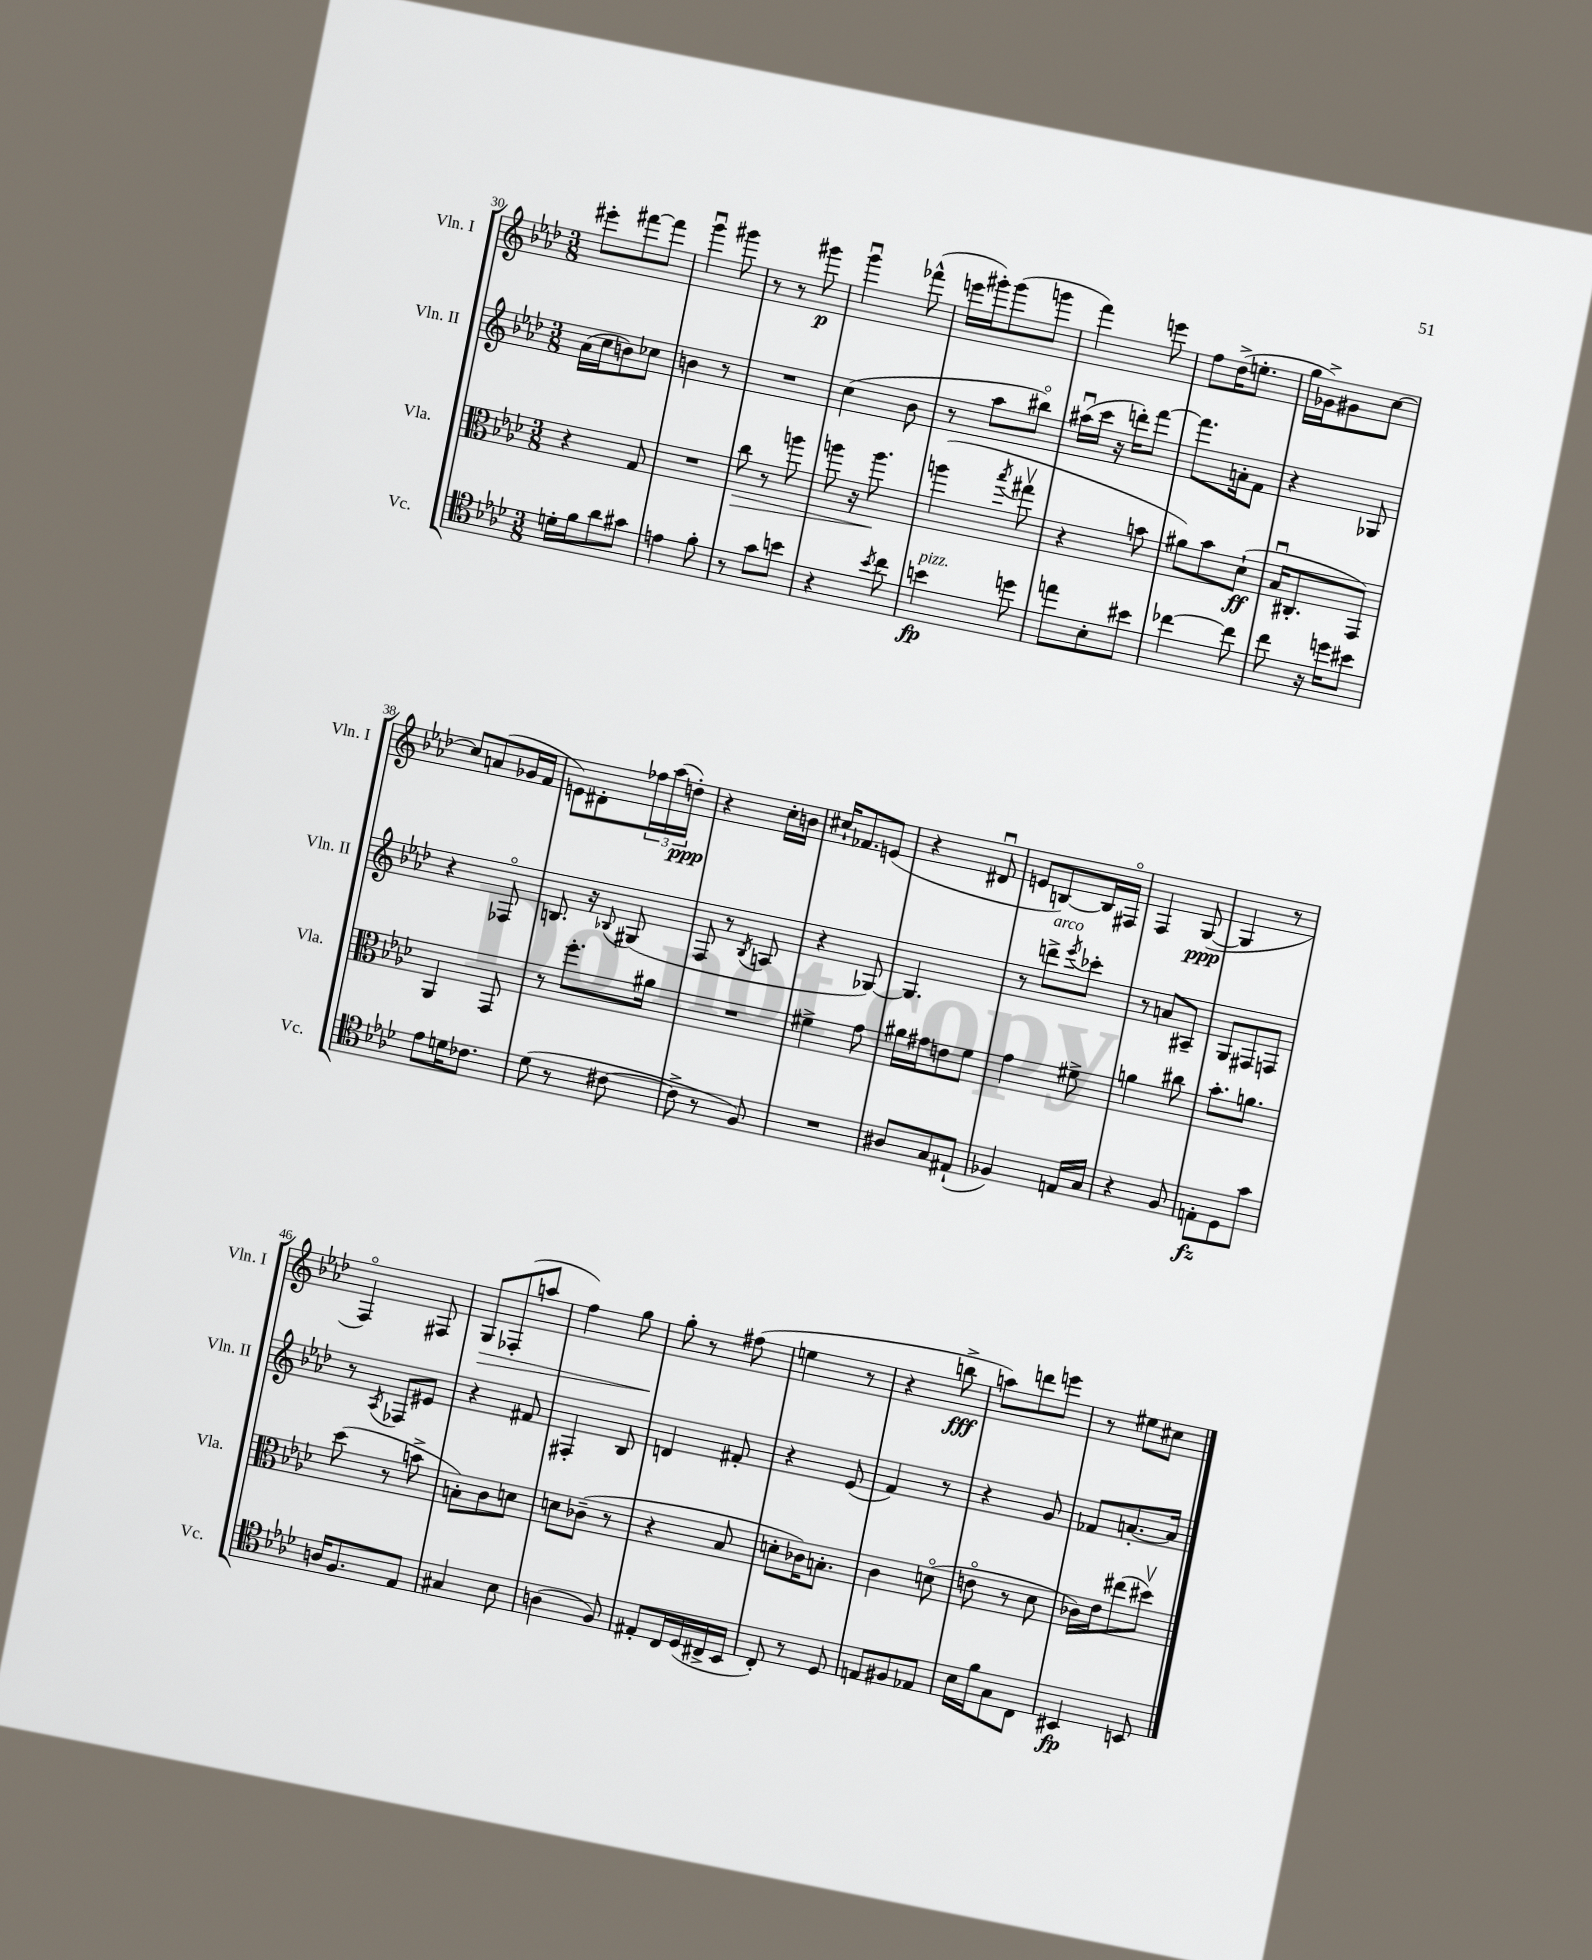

**kern	**dynam	**kern	**dynam	**kern	**kern	**dynam
*part4	*part4	*part3	*part3	*part2	*part1	*part1
*staff4	*staff4	*staff3	*staff3	*staff2	*staff1	*staff1
*I"Vc.	*	*I"Vla.	*	*I"Vln. II	*I"Vln. I	*
*I'Vc.	*	*I'Vla.	*	*I'Vln. II	*I'Vln. I	*
*clefC4	*	*clefC3	*	*clefG2	*clefG2	*
*k[b-e-a-d-]	*	*k[b-e-a-d-]	*	*k[b-e-a-d-]	*k[b-e-a-d-]	*
*M3/8	*	*M3/8	*	*M3/8	*M3/8	*
=30	=30	=30	=30	=30	=30	=30
16dn'\LL	.	4r	.	(16a-\LL	8eee#X'\L	.
16f\J	.	.	.	16cc\J	.	.
8a-\	.	.	.	8bn\)	[8fff#X\	.
8g#X\J	.	8G/	.	8cc-X\J	8fff#\J]	.
=31	=31	=31	=31	=31	=31	=31
4en\	.	4.r	.	4bn\	4gggu\	.
8f'\	.	.	.	8r	8ggg#X\	.
=32	=32	=32	=32	=32	=32	=32
!	!	!	!LO:HP:b	!	!	!
8r	.	8cc\	>	4.r	8r	.
8g\L	.	8r	.	.	8r	.
8bn\J	.	8aan\	.	.	8ggg#X\	p
=33	=33	=33	=33	=33	=33	=33
4r	.	8aan\	.	(4cc\	4gggu\	.
.	.	16r	.	.	.	.
.	.	8.aa\	.	.	.	.
8qb-/	.	.	.	.	.	.
8cc\	.	.	.	8b-\	(8fff-X^^\	.
.	.	.	]	.	.	.
=34	=34	=34	=34	=34	=34	=34
!LO:TX:a:i:t=pizz.	!	!	!	!	!	!
4bn\	fp	(4aan\	.	8r	16eeen\LL	.
.	.	.	.	.	16ggg#X'\J)	.
.	.	.	.	8aa-\L	(8ggg#\	.
.	.	8qbb-/	.	.	.	.
8ddn\	.	8gg#Xv\	.	8bb#X\J)	8gggn\J	.
=35	=35	=35	=35	=35	=35	=35
8een\L	.	4r	.	(16aa#Xu\LL	4fff\)	.
.	.	.	.	16ccc\JJ	.	.
8B-'\	.	.	.	16r	.	.
.	.	.	.	16dddn'\KL)	.	.
8b#X\J	.	8bn\	.	[8fff\J	8eeen\	.
=36	=36	=36	=36	=36	=36	=36
[4cc-X\	.	8a#X\L)	.	8.fff\L]	8ff\L	.
.	.	8b-\	.	.	(16dd-^\K	.
.	.	.	.	16an'\k	8.een'\J	.
8cc-\]	.	(8d-`\J	ff	8f\J	.	.
=37	=37	=37	=37	=37	=37	=37
8cc\	.	16B-u/KL	.	4r	16gg\LL	.
.	.	8.C#X'/	.	.	16g-X^\J)	.
16r	.	.	.	.	8g#X\	.
16ddn\KL	.	.	.	.	.	.
8b#X\J	.	8GG/J)	.	8G-X/	[8cc\J	.
!!LO:LB:g=z
=38	=38	=38	=38	=38	=38	=38
8e-\L	.	4AA-/	.	4r	8cc/L]	.
16dn\K	.	.	.	.	(8an/	.
8.c-X\J	.	.	.	.	.	.
.	.	8GG/	.	8F-X/	16g-X/L	.
.	.	.	.	.	16f/JJ	.
=39	=39	=39	=39	=39	=39	=39
(8d-\	.	8r	.	8.Bn/	8en\L)	.
8r	.	8.ff'\L	.	.	8d#X'\	.
.	.	.	.	16r	.	.
.	.	.	.	8qqB-X/	.	.
[8c#X\	.	.	.	(8G#X/	24ff-X\L	.
.	.	.	.	.	(24aa-\	.
.	.	16a#X\Jk	.	.	.	.
.	.	.	.	.	24ddn'\JJ)	ppp
=40	=40	=40	=40	=40	=40	=40
8c#^\]	.	4.r	.	8F/	4r	.
8r	.	.	.	8r	.	.
.	.	.	.	8qB-/	.	.
8F/)	.	.	.	8An/	16cc'\LL	.
.	.	.	.	.	16bn\JJ	.
=41	=41	=41	=41	=41	=41	=41
4.r	.	4f#X^\	.	4r	16cc#X`/KL	.
.	.	.	.	.	8.f-X/	.
.	.	8g\	.	[8G-X/)	(8en/J	.
=42	=42	=42	=42	=42	=42	=42
8A#X/L	.	16a#X\LL	.	4.G-/]	4r	.
.	.	16g#X\J	.	.	.	.
8G/	.	8en\	.	.	.	.
(8E#X`/J	.	8f\J	.	.	8d#Xu/	.
=43	=43	=43	=43	=43	=43	=43
4F-X/)	.	4g\	.	8r	8en/L	.
!	!	!	!	!LO:TX:a:i:t=arco	!	!
.	.	.	.	8dddn^\L	[8Bn/)	.
.	.	.	.	8qeee-/	.	.
16En/LL	.	8f#X^\	.	8ccc-X'\J	16B/L]	.
16G/JJ	.	.	.	.	16F#X/JJ	.
=44	=44	=44	=44	=44	=44	=44
4r	.	4an\	.	8r	4F/	.
.	.	.	.	8an/L	.	.
8F/	.	8cc#X\	.	8A#X~/J	([8G/	ppp
=45	=45	=45	=45	=45	=45	=45
8En'\L	fz	8.b-'\L	.	8G/L	4G/]	.
8D-\	.	.	.	8F#X/	.	.
.	.	8.an\J	.	.	.	.
8g\J	.	.	.	8Fn/J	8r	.
!!LO:LB:g=z
=46	=46	=46	=46	=46	=46	=46
16An/KL	.	(8dd-\	.	8r	4F/)	.
8.F/	.	.	.	.	.	.
.	.	.	.	8qA-/	.	.
.	.	8r	.	8F-X/L	.	.
8E-/J	.	8bn^\	.	8e#X/J	8F#X/	.
=47	=47	=47	=47	=47	=47	=47
!	!	!	!	!	!	!LO:HP:b
4G#X/	.	8Bn'\L)	.	4r	8G/L	>
.	.	8c\	.	.	(8F-X'/	.
8B-\	.	8dn\J	.	8f#X/	8aan/J	.
=48	=48	=48	=48	=48	=48	=48
(4An\	.	8dn\L	.	4F#X'/	4ff\)	.
.	.	(8c-X~\J	.	.	.	.
8F/)	.	8r	.	8B-/	8gg\	.
=49	=49	=49	=49	=49	=49	=49
8E#X'/L	.	4r	.	4dn/	8gg'\	.
16C/L	.	.	.	.	8r	]
(16D-/	.	.	.	.	.	.
16C#X^/	.	8B-/	.	8f#X'/	(8ff#X\	.
16BB-/JJ	.	.	.	.	.	.
=50	=50	=50	=50	=50	=50	=50
8C'/)	.	8dn'\L	.	4r	4een\	.
8r	.	16c-X\K)	.	.	.	.
.	.	8.Bn'\J	.	.	.	.
8D-/	.	.	.	(8e-/	8r	.
=51	=51	=51	=51	=51	=51	=51
8En/L	.	4c\	.	4f/)	4r	.
8F#X/	.	.	.	.	.	.
8E-X/J	.	(8dn\	.	8r	8bbn^\	fff
=52	=52	=52	=52	=52	=52	=52
16B-\LL	.	8en\	.	4r	8aan\L)	.
16f\J	.	.	.	.	.	.
8G\	.	8r	.	.	8dddn\	.
8C\J	.	8d-\	.	8g/	8eeen\J	.
=53	=53	=53	=53	=53	=53	=53
4BB#X/	fp	16c-X\LL)	.	8f-X/L	8r	.
.	.	16e-\J	.	.	.	.
.	.	(8ee#X\	.	[8.an'/	8ee#X\L	.
8BBn/	.	8dd#Xv\J)	.	.	8cc#X\J	.
.	.	.	.	16a/Jk]	.	.
==	==	==	==	==	==	==
*-	*-	*-	*-	*-	*-	*-
